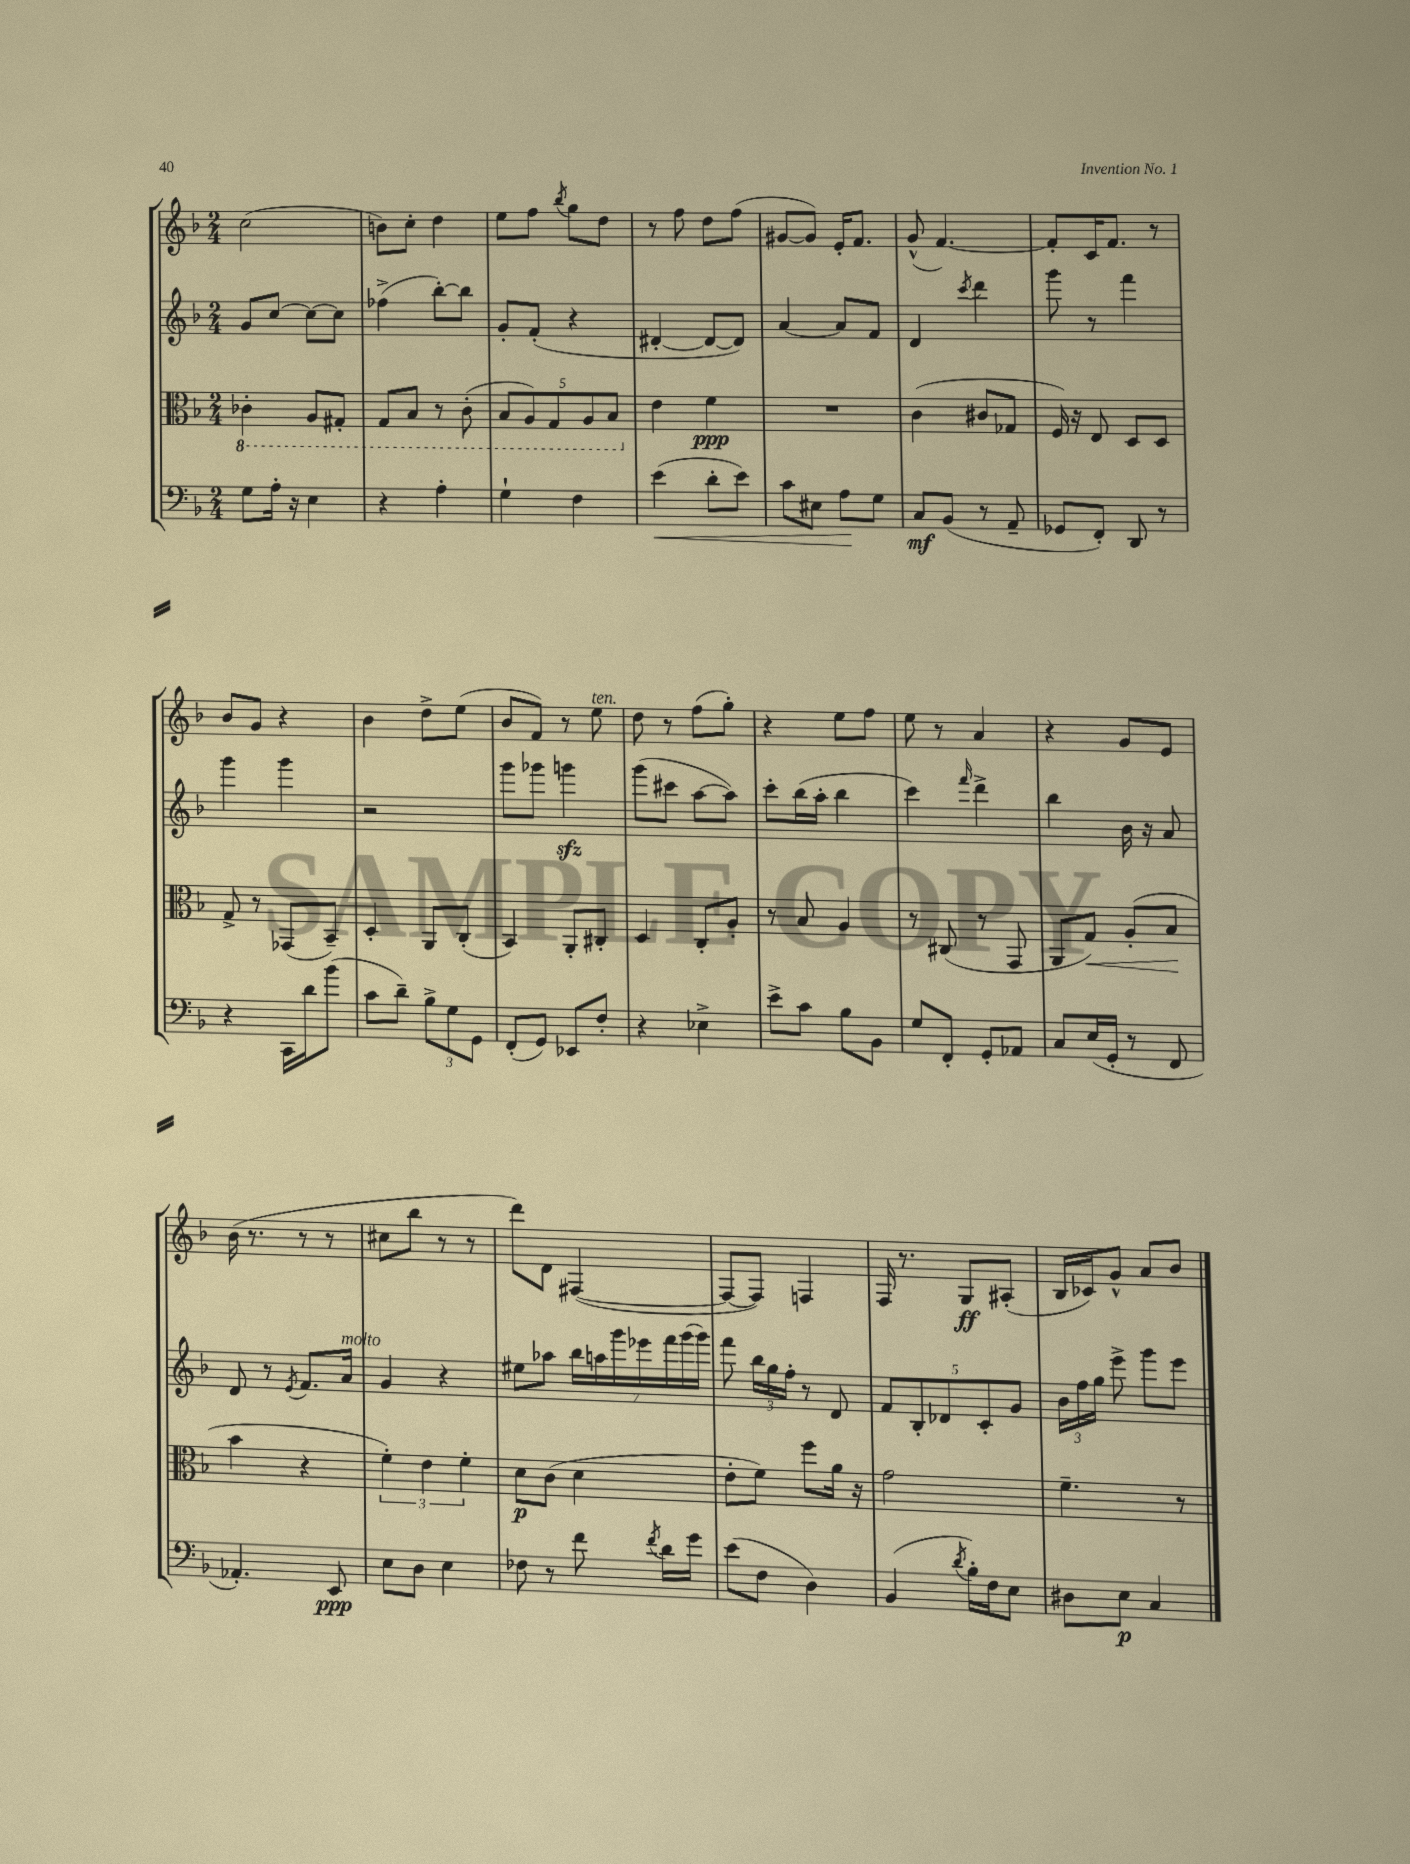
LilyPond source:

<<
\new StaffGroup <<
\new Staff = "s0" {
    \clef treble \key f \major \numericTimeSignature \time 2/4
    \autoBeamOff c''2( |
    b'8[) c''8]-. d''4 |
    e''8[ f''8] \acciaccatura { bes''8 } g''8[ d''8] |
    r8 f''8 d''8[ f''8]( |
    gis'8[~ gis'8]) e'16[-. f'8.] |
    g'8-^( f'4.~) |
    f'8[-. c'16 f'8.] r8 |
    bes'8[ g'8] r4 |
    bes'4 d''8[-> e''8]( |
    bes'8[ f'8]) r8 e''8^\markup { \italic "ten." } |
    d''8 r8 f''8[( g''8]-.) |
    r4 e''8[ f''8] |
    e''8 r8 a'4 |
    r4 g'8[ e'8] |
    bes'16( r8. r8 r8 |
    cis''8[ bes''8] r8 r8 |
    d'''8[) d'8] fis4~( |
    fis8[~ fis8]) f4 |
    f16 r8. g8[\ff ais8]-.( |
    bes16[ ces'16) g'8]-^ a'8[ bes'8] \bar "|." |
}
\new Staff = "s1" {
    \clef treble \key f \major \numericTimeSignature \time 2/4
    \autoBeamOff g'8[ c''8]~ c''8[~ c''8] |
    fes''4->( bes''8[~-.) bes''8] |
    g'8[-. f'8]-.( r4 |
    dis'4~-. dis'8[~ dis'8]) |
    a'4~ a'8[ f'8] |
    d'4 \acciaccatura { c'''8 } d'''4 |
    g'''8 r8 f'''4 |
    g'''4 g'''4 |
    r2 |
    g'''8[ ges'''8] g'''4\sfz |
    g'''8[( cis'''8] a''8[~ a''8]) |
    c'''8[-. bes''16( a''16]-. bes''4 |
    c'''4) \grace { f'''16 } d'''4-> |
    bes''4 bes'16 r16 a'8 |
    d'8 r8 \acciaccatura { e'8 } f'8.[ a'16]^\markup { \italic "molto" } |
    g'4 r4 |
    eis''8[ aes''8] \tuplet 7/4 { bes''16[ a''16 g'''16 ees'''16 f'''16 g'''16( g'''16]) } |
    f'''8 \tuplet 3/2 { bes''16[ g''16 f''16]-. } r8 d'8 |
    \tuplet 5/4 { f'8[ bes8-. des'8 c'8-. g'8] } |
    \tuplet 3/2 { bes'16[ f''16 g''16] } e'''8-> g'''8[ e'''8] \bar "|." |
}
\new Staff = "s2" {
    \clef alto \key f \major \numericTimeSignature \time 2/4
    \autoBeamOff \ottava #-1 ces4-. a,8[ gis,8]-. |
    g,8[ bes,8] r8 c8-.( |
    \tuplet 5/4 { bes,8[ a,8) g,8 a,8 bes,8] \ottava #0 } |
    e'4 f'4\ppp |
    R2 |
    c'4( cis'8[ ges8] |
    f16) r16 e8 d8[ d8] |
    g8-> r8 ges,8[( bes,8]--) |
    d4-. a,8[ c8]-.( |
    bes,4) a,8[-. cis8]-. |
    d4 c8[-. a8]-. |
    r8 bes8 a4 |
    r8 cis8( r8 g,8 |
    a,8[ g8]\<) a8[-.( bes8]\! |
    bes'4 r4 |
    \tuplet 3/2 { f'4-.) e'4 f'4-. } |
    d'8[\p c'8]( d'4 |
    e'8[-. f'8]) f''8[ a'16] r16 |
    g'2 |
    f'4.-- r8 \bar "|." |
}
\new Staff = "s3" {
    \clef bass \key f \major \numericTimeSignature \time 2/4
    \autoBeamOff g8[ a16]-. r16 e4 |
    r4 a4-. |
    g4-! f4 |
    e'4\<( d'8[-. e'8]) |
    c'8[ eis8] a8[\! g8] |
    c8[\mf bes,8]( r8 a,8-- |
    ges,8[ f,8]-.) d,8 r8 |
    r4 c,16[ d'16 bes'8]( |
    c'8[ d'8]--) \tuplet 3/2 { bes8[-> g8 g,8] } |
    f,8[-.( g,8]) ees,8[ f8]-. |
    r4 ees4-> |
    e'8[-> c'8] bes8[ bes,8] |
    g8[ f,8]-. g,8[-. aes,8] |
    c8[ e16( g,16]-. r8 f,8 |
    aes,4.-.) e,8\ppp |
    e8[ d8] e4 |
    fes8 r8 f'8 \acciaccatura { f'8 } d'16[ g'16] |
    e'8[( f8] d4) |
    bes,4( \acciaccatura { d'8 } bes16[-.) f16 e8] |
    dis8[ e8]\p c4 \bar "|." |
}
>>
>>
\layout { \context { \Score \remove "Bar_number_engraver" } }
